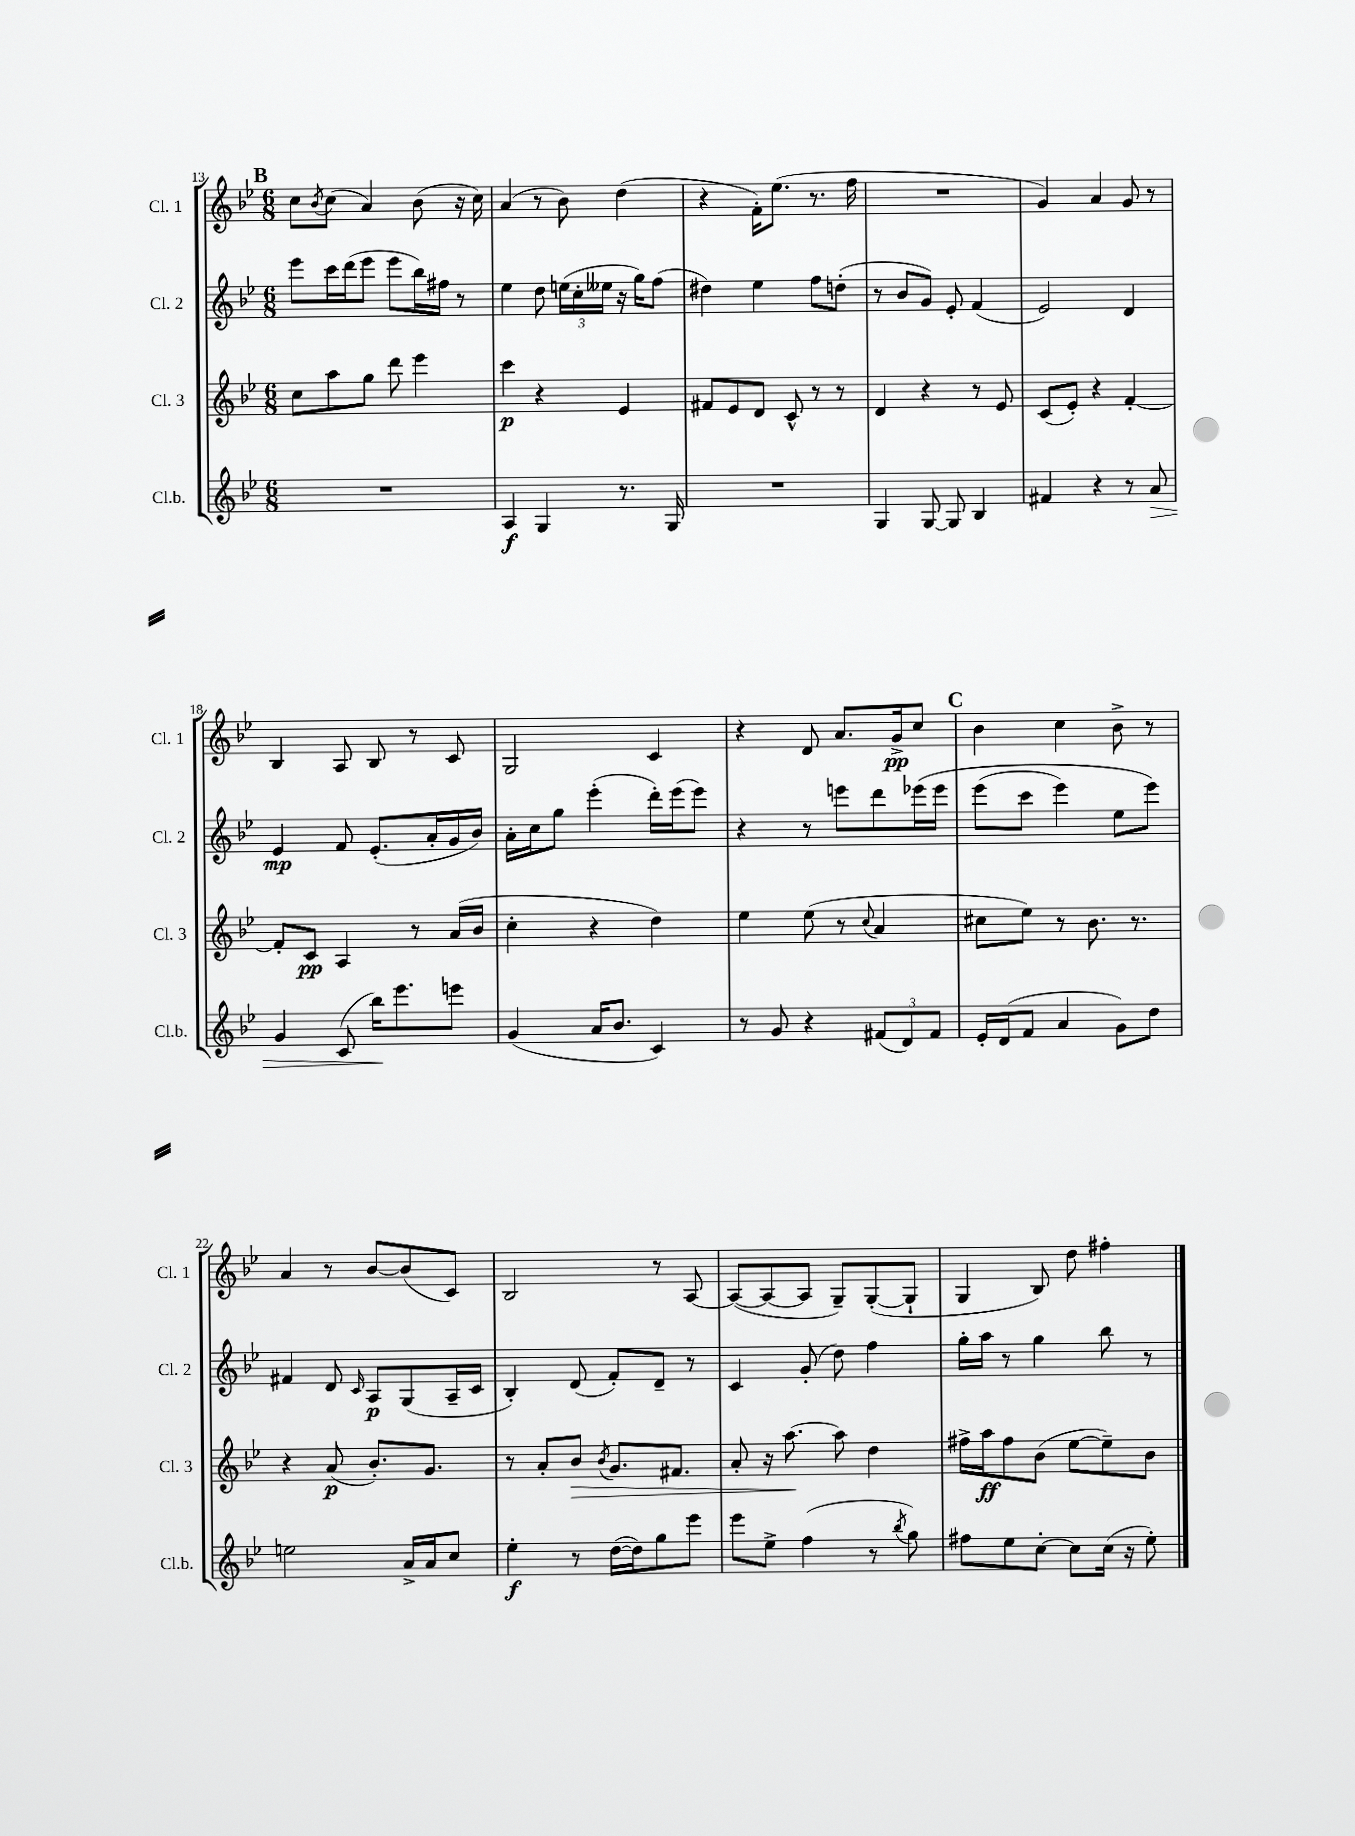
<<
\new StaffGroup <<
\new Staff = "s0" \with { instrumentName = "Cl. 1" shortInstrumentName = "Cl. 1" } {
    \clef treble \key bes \major \numericTimeSignature \time 6/8
    \mark \markup { \bold "B" } c''8 \acciaccatura { bes'8 } c''8( a'4) bes'8( r16 c''16) |
    a'4( r8 bes'8) d''4( |
    r4 f'16-.) ees''8.( r8. f''16 |
    R2. |
    g'4) a'4 g'8 r8 |
    bes4 a8 bes8 r8 c'8 |
    g2 c'4 |
    r4 d'8 a'8. g'16->\pp c''8 |
    \mark \markup { \bold "C" } bes'4 c''4 bes'8-> r8 |
    a'4 r8 bes'8~ bes'8( c'8) |
    bes2 r8 a8~ |
    a8~( a8~ a8 g8--) g8~-.( g8-! |
    g4 bes8) d''8 fis''4-. \bar "|." |
}
\new Staff = "s1" \with { instrumentName = "Cl. 2" shortInstrumentName = "Cl. 2" } {
    \clef treble \key bes \major \numericTimeSignature \time 6/8
    \mark \markup { \bold "B" } ees'''8 c'''16 d'''16( ees'''8 ees'''8 bes''16) fis''16 r8 |
    ees''4 d''8 \tuplet 3/2 { e''16( c''16-. eeses''16 } r16 g''16) f''8( |
    dis''4) ees''4 f''8 d''8-.( |
    r8 bes'8 g'8) ees'8-. f'4( |
    ees'2) d'4 |
    ees'4\mp f'8 ees'8.-.( a'16-. g'16 bes'16) |
    a'16-. c''16 g''8 ees'''4-.( d'''16-.) ees'''16( ees'''8) |
    r4 r8 e'''8 d'''8 ees'''16\( ees'''16 |
    \mark \markup { \bold "C" } ees'''8( c'''8 ees'''4) ees''8 ees'''8\) |
    fis'4 d'8 \grace { c'16 } a8\p g8( a16-- c'16 |
    bes4-.) d'8( f'8-.) d'8-- r8 |
    c'4 g'8-.( d''8) f''4 |
    g''16-. a''16 r8 g''4 bes''8 r8 \bar "|." |
}
\new Staff = "s2" \with { instrumentName = "Cl. 3" shortInstrumentName = "Cl. 3" } {
    \clef treble \key bes \major \numericTimeSignature \time 6/8
    \mark \markup { \bold "B" } c''8 a''8 g''8 d'''8 ees'''4 |
    c'''4\p r4 ees'4 |
    fis'8 ees'8 d'8 c'8-^ r8 r8 |
    d'4 r4 r8 ees'8 |
    c'8( ees'8-.) r4 f'4~-. |
    f'8-. c'8\pp a4 r8 a'16( bes'16 |
    c''4-. r4 d''4) |
    ees''4 ees''8( r8 \appoggiatura { c''8 } a'4 |
    \mark \markup { \bold "C" } cis''8 ees''8) r8 bes'8. r8. |
    r4 a'8\p( bes'8.-.) g'8. |
    r8 a'8-. bes'8\> \acciaccatura { bes'8 } g'8. fis'8. |
    a'8-. r16 a''8.~\! a''8 d''4 |
    fis''16-> a''16\ff fis''8 bes'8( ees''8~ ees''8--) bes'8 \bar "|." |
}
\new Staff = "s3" \with { instrumentName = "Cl.b." shortInstrumentName = "Cl.b." } {
    \clef treble \key bes \major \numericTimeSignature \time 6/8
    \mark \markup { \bold "B" } R2. |
    a4\f g4 r8. g16 |
    R2. |
    g4 g8~ g8 bes4 |
    fis'4 r4 r8 a'8\> |
    g'4 c'8( bes''16\!) ees'''8. e'''8 |
    g'4( a'16 bes'8. c'4) |
    r8 g'8 r4 \tuplet 3/2 { fis'8( d'8) fis'8 } |
    \mark \markup { \bold "C" } ees'16-. d'16( f'8 a'4 g'8) d''8 |
    e''2 a'16-> a'16 c''8 |
    ees''4-.\f r8 d''16~( d''16) g''8 ees'''8 |
    ees'''8 ees''8-> f''4( r8 \acciaccatura { bes''8 } g''8) |
    fis''8 ees''8 c''8~-. c''8 c''16( r16 ees''8-.) \bar "|." |
}
>>
>>
\layout { \context { \Score currentBarNumber = #13 } }
